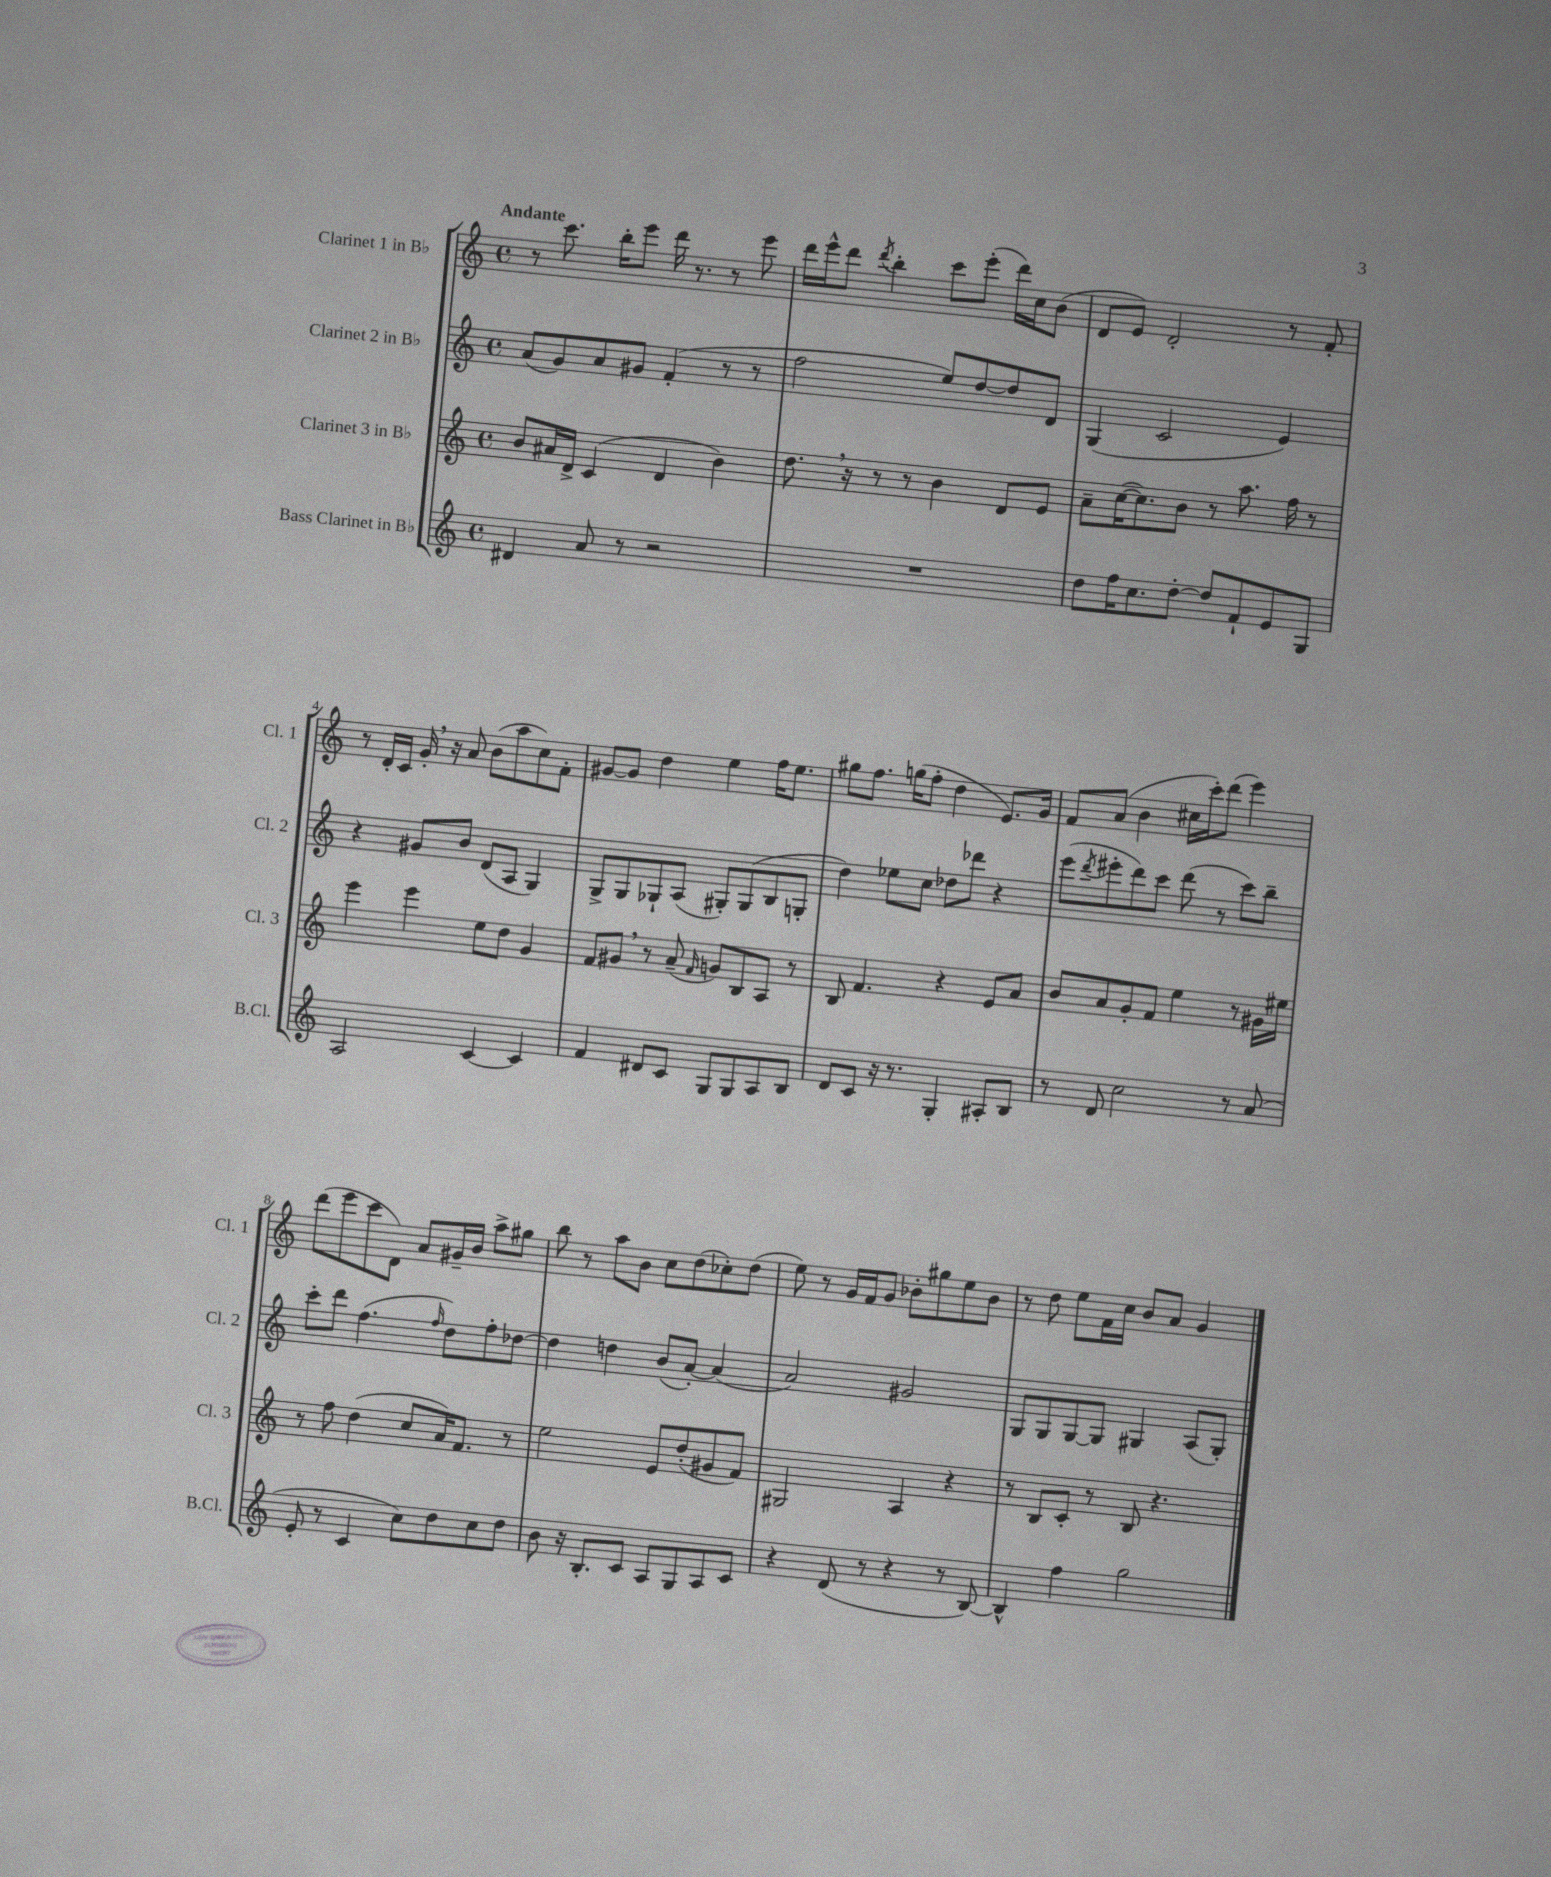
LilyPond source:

<<
\new StaffGroup <<
\new Staff = "s0" \with { instrumentName = "Clarinet 1 in Bb" shortInstrumentName = "Cl. 1" } {
    \clef treble \key c \major \defaultTimeSignature \time 4/4 \tempo "Andante"
    r8 c'''8. b''16-. e'''8 d'''16 r8. r8 e'''8 |
    d'''16 e'''16-^ d'''8 \acciaccatura { d'''8 } b''4-. c'''8 e'''8-.( d'''16) c''16 b'8( |
    d'8 e'8) d'2-. r8 f'8-. |
    r8 d'16-. c'16 g'16-. \breathe r16 a'8 b'8( a''8 c''8) f'8-. |
    gis'8~ gis'8 d''4 e''4 f''16 e''8. |
    gis''8 f''8. g''16( f''8-. d''4 e'8.) g'16 |
    f'8 a'8( b'4 cis''16 c'''16-.) d'''8( e'''4) |
    d'''8( e'''8 c'''8 d'8) a'8 gis'16-- b'16 a''8-> gis''8 |
    b''8 r8 a''8 b'8 c''8 d''8( ces''8-.) d''8( |
    e''8) r8 g'16 f'16 g'8 bes'8-. gis''8 e''8 bes'8 |
    r8 d''8 e''8 f'16 c''16 b'8 a'8 g'4 \bar "|." |
}
\new Staff = "s1" \with { instrumentName = "Clarinet 2 in Bb" shortInstrumentName = "Cl. 2" } {
    \clef treble \key c \major \defaultTimeSignature \time 4/4
    a'8( g'8) a'8 gis'8 f'4-.( r8 r8 |
    f''2 e''8) d''8~ d''8 d'8 |
    g4( c'2 e'4) |
    r4 gis'8 b'8 d'8( a8 g4) |
    g8-> g8 ges8-! a8( gis8-.) gis8( b8 g8-. |
    d''4) ees''8 c''8 des''8 des'''8 r4 |
    e'''8( \acciaccatura { d'''8 } eis'''8-. d'''8) c'''8 d'''8( r8 c'''8) b''8-- |
    c'''8-. d'''8 f''4.( \grace { f''16 } d''8) f''8-. des''8~ |
    des''4 d''4 b'8( a'8~-.) a'4( |
    a'2) gis'2 |
    g8 g8 g8~ g8 gis4 a8( gis8-.) \bar "|." |
}
\new Staff = "s2" \with { instrumentName = "Clarinet 3 in Bb" shortInstrumentName = "Cl. 3" } {
    \clef treble \key c \major \defaultTimeSignature \time 4/4
    b'8 ais'16 d'16-> c'4( d'4 b'4) |
    d''8. \breathe r16 r8 r8 b'4 d'8 e'8 |
    a'8-- c''16~( c''8.) b'8 r8 a''8. f''16 r8 |
    e'''4 e'''4 e''8 d''8 g'4 |
    f'8 gis'8 \breathe r8 a'8--( \grace { f'16 } g'8) b8 a8 r8 |
    b8 f'4. r4 e'8 a'8 |
    b'8 a'8 g'8-. f'8 e''4 r8 gis'16 eis''16 |
    r8 f''8 d''4( c''8 a'16) f'8. r8 |
    e''2 e'8 d''8-.( gis'8 f'8) |
    gis2 a4 r4 |
    r8 b8 c'8-. r8 b8 r4. \bar "|." |
}
\new Staff = "s3" \with { instrumentName = "Bass Clarinet in Bb" shortInstrumentName = "B.Cl." } {
    \clef treble \key c \major \defaultTimeSignature \time 4/4
    dis'4 a'8 r8 r2 |
    R1 |
    d''8 f''16 c''8. d''8~-. d''8 f'8-! e'8 g8 |
    a2 c'4~ c'4 |
    f'4 dis'8 c'8 g8 g8 a8 b8 |
    d'8 c'8 r16 r8. g4-. ais8-. b8 |
    r8 d'8 c''2 r8 a'8( |
    e'8-. r8 c'4 c''8) d''8 c''8 d''8 |
    b'8 r16 b8.-. c'8 a8 g8 a8 c'8 |
    r4 d'8( r8 r4 r8 b8~) |
    b4-^ f''4 g''2 \bar "|." |
}
>>
>>
